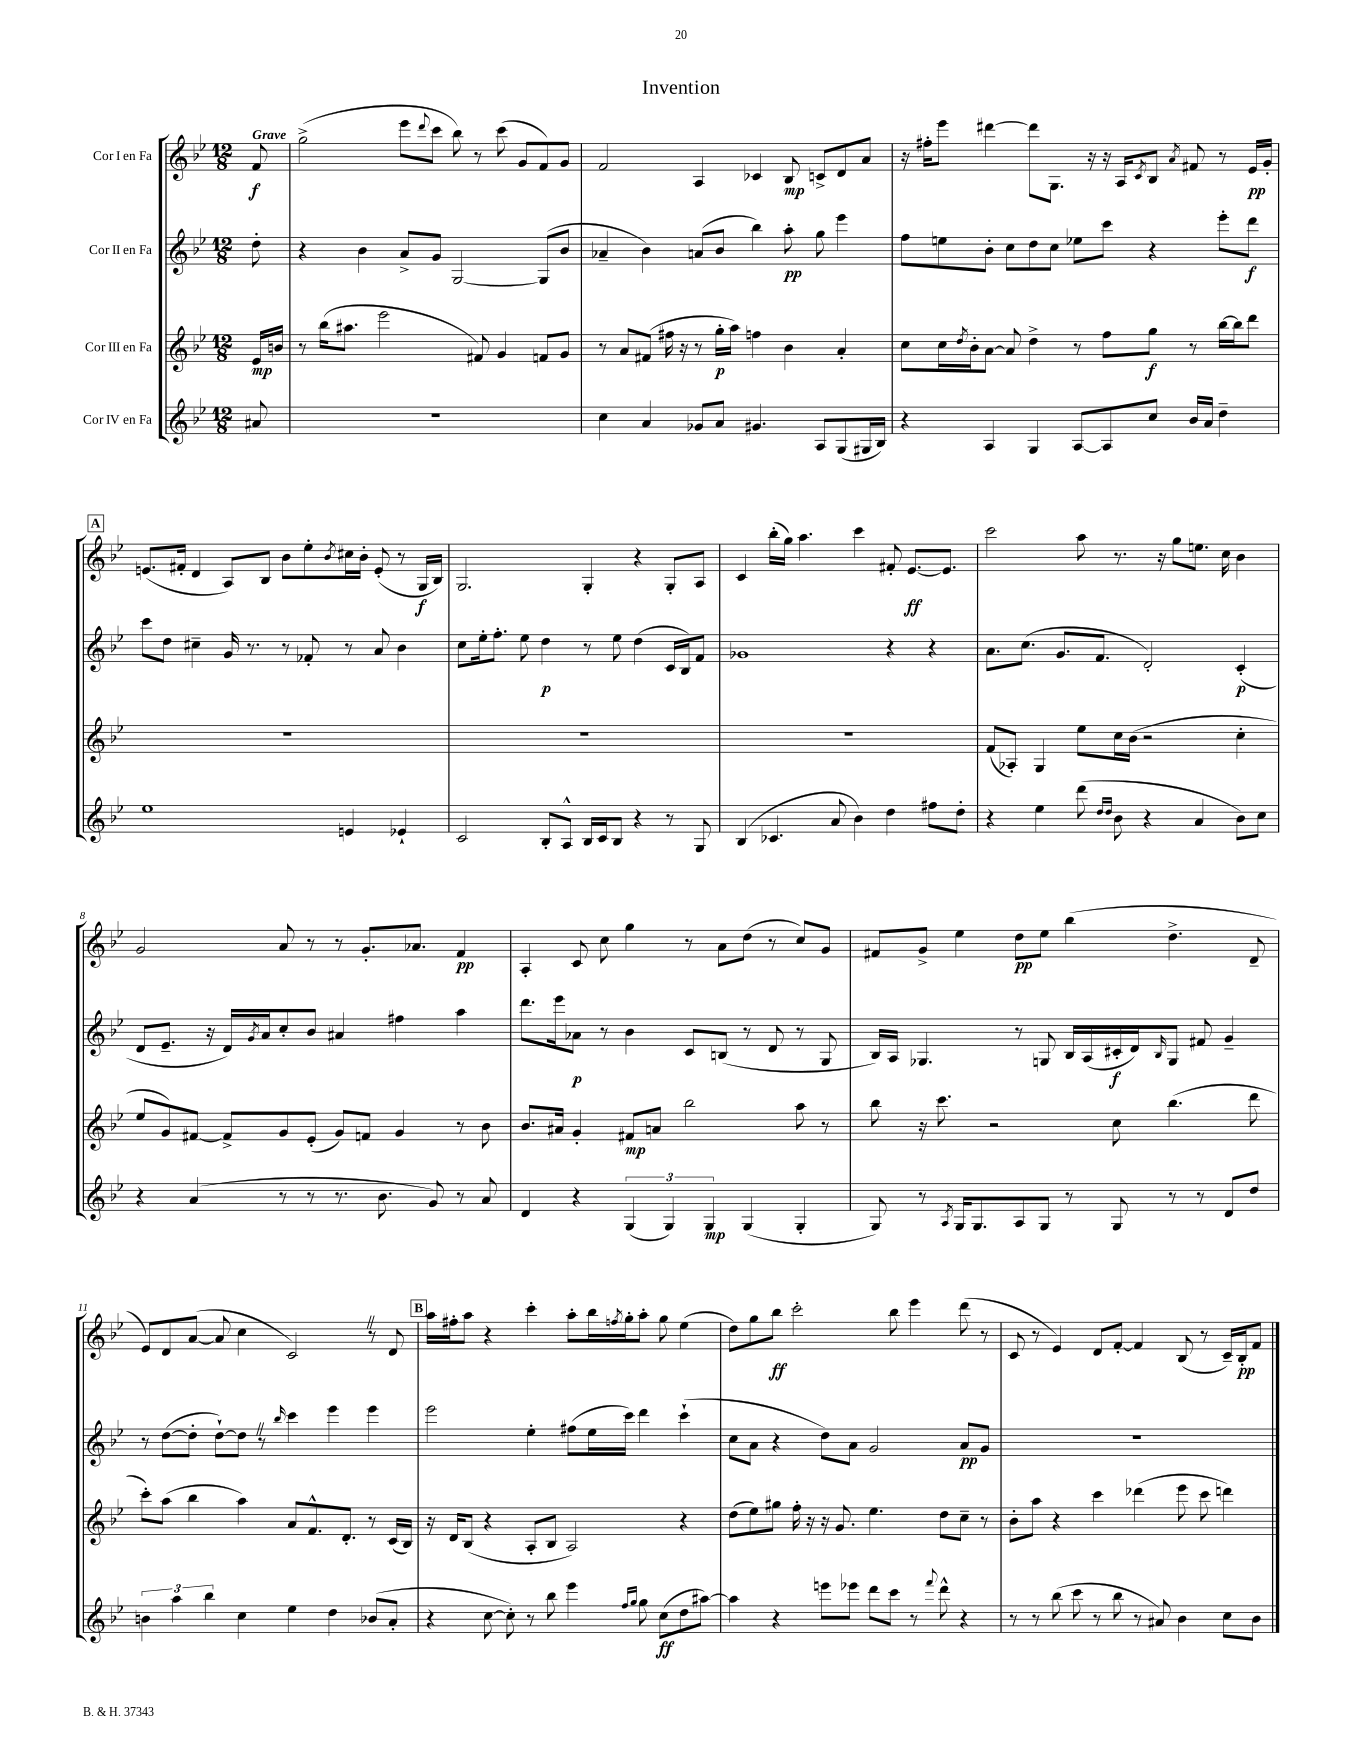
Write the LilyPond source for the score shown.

\header { title = "Invention" }
<<
\new StaffGroup <<
\new Staff = "s0" \with { instrumentName = "Cor I en Fa" } {
    \clef treble \key bes \major \numericTimeSignature \time 12/8 \partial 8 \tempo "Grave"
    f'8\f |
    g''2->( ees'''8 \appoggiatura { d'''8 } c'''8 bes''8) r8 c'''8( g'8 f'8) g'8 |
    f'2 a4 ces'4 bes8\mp c'8-> d'8 a'8 |
    r16 fis''16-. ees'''8 dis'''4~ dis'''8 g8. r16 r16 a16 \acciaccatura { c'8 } bes8 \acciaccatura { a'8 } fis'8 r8 ees'16\pp g'16-. |
    \mark \markup { \box "A" } e'8.( fis'16-. d'4 a8) bes8 bes'8 ees''8-. \acciaccatura { bes'8 } cis''16 bes'16-. e'8-.( r8 g16\f bes16) |
    g2. g4-. r4 g8-. a8 |
    c'4 bes''16-.( g''16) a''4. c'''4 fis'8-. ees'8.~\ff ees'8. |
    c'''2 a''8 r8. r16 g''8 e''8. c''16 bes'4 |
    g'2 a'8 r8 r8 g'8.-. aes'8. f'4\pp |
    a4-. c'8 c''8 g''4 r8 a'8 d''8( r8 c''8) g'8 |
    fis'8 g'8-> ees''4 d''8\pp ees''8 bes''4( d''4.-> d'8-- |
    ees'8) d'8 a'8~( a'8 c''4 c'2) \once \override BreathingSign.text = \markup { \musicglyph "scripts.caesura.straight" } \breathe r8 d'8 |
    \mark \markup { \box "B" } a''16 fis''16-. a''8 r4 c'''4-. a''8-. bes''16 \acciaccatura { f''8 } g''16-. a''8-. g''8 ees''4( |
    d''8) g''8 bes''8\ff c'''2-. bes''8 ees'''4 d'''8( r8 |
    c'8 r8 ees'4) d'8 f'8~-. f'4 bes8( r8 c'16--) bes16-.\pp f'8 \bar "|." |
}
\new Staff = "s1" \with { instrumentName = "Cor II en Fa" } {
    \clef treble \key bes \major \numericTimeSignature \time 12/8 \partial 8
    d''8-. |
    r4 bes'4 a'8-> g'8 g2~ g8( bes'8 |
    aes'4-- bes'4) a'8( bes'8 bes''4) a''8-.\pp g''8 ees'''4 |
    f''8 e''8 bes'8-. c''8 d''8 c''8 ees''8 c'''8 r4 ees'''8-. d'''8\f |
    \mark \markup { \box "A" } c'''8 d''8 cis''4-- g'16 r8. r8 fes'8-. r8 a'8 bes'4 |
    c''8 ees''16-. f''8.-. ees''8 d''4\p r8 ees''8 d''4( c'16 bes16) f'8 |
    ges'1 r4 r4 |
    a'8. c''8.( g'8. f'8. d'2-.) c'4-.\p( |
    d'8 ees'8.-- r16 d'16) \acciaccatura { g'8 } a'16 c''8-. bes'8 ais'4 fis''4 a''4 |
    d'''8. ees'''16 aes'8\p r8 bes'4 c'8 b8( r8 d'8 r8 g8 |
    bes16) a16 ges4. r8 g8 bes16 a16( cis'16-.\f d'16) \grace { bes16 } g8 fis'8 g'4-- |
    r8 d''8~( d''8-. d''8~-!) d''8 \once \override BreathingSign.text = \markup { \musicglyph "scripts.caesura.straight" } \breathe r8 \grace { bes''16 } c'''4 ees'''4 ees'''4 |
    \mark \markup { \box "B" } ees'''2 ees''4-. fis''8( ees''16 c'''16) d'''4 c'''4-!( |
    c''8 a'8 r4 d''8) a'8 g'2 a'8\pp g'8 |
    R1. \bar "|." |
}
\new Staff = "s2" \with { instrumentName = "Cor III en Fa" } {
    \clef treble \key bes \major \numericTimeSignature \time 12/8 \partial 8
    ees'16\mp b'16 |
    r8 bes''16( ais''8. ees'''2 fis'8) g'4 f'8 g'8 |
    r8 a'8 fis'8( fis''16 r16 r8 g''16-.\p a''16) f''4 bes'4 a'4-. |
    c''8 c''16 \acciaccatura { d''8 } bes'16-. a'8~ a'8 d''4-> r8 f''8 g''8\f r8 bes''16~ bes''16 d'''8 |
    \mark \markup { \box "A" } R1. |
    R1. |
    R1. |
    f'8( aes8-.) g4 ees''8 c''16 bes'16( r2 c''4-. |
    ees''8 g'8) fis'8~ fis'8-> g'8 ees'8-.( g'8) f'8 g'4 r8 bes'8 |
    bes'8. ais'16 g'4-. fis'8\mp a'8 bes''2 a''8 r8 |
    bes''8 r16 c'''8. r2 c''8 bes''4.( d'''8 |
    c'''8-.) a''8( bes''4 a''4) a'8 f'8.-^ d'8.-. r8 c'16( bes16) |
    \mark \markup { \box "B" } r16 d'16 bes8( r4 a8-. bes8 a2) r4 |
    d''8( ees''8) gis''8 f''16-. r16 r16 g'8. ees''4. d''8 c''8-- r8 |
    bes'8-. a''8 r4 c'''4 des'''4( ees'''8 c'''8 d'''4) \bar "|." |
}
\new Staff = "s3" \with { instrumentName = "Cor IV en Fa" } {
    \clef treble \key bes \major \numericTimeSignature \time 12/8 \partial 8
    ais'8 |
    R1. |
    c''4 a'4 ges'8 a'8 gis'4. a8 g8( gis16 bes16) |
    r4 a4 g4 a8~ a8 c''8 bes'16 a'16 d''4-- |
    \mark \markup { \box "A" } ees''1 e'4 ees'4-! |
    c'2 bes8-. a8-^ bes16 c'16 bes8 r4 r8 g8 |
    bes4( ces'4. a'8 bes'4) d''4 fis''8 d''8-. |
    r4 ees''4 d'''8( \grace { d''16 d''16 } bes'8 r4 a'4 bes'8) c''8 |
    r4 a'4( r8 r8 r8. bes'8. g'8) r8 a'8 |
    d'4 r4 \tuplet 3/2 { g4( g4) g4\mp } g4( g4-. |
    g8) r8 \acciaccatura { a8 } g16 g8. a8 g8 r8 g8 r8 r8 d'8 d''8 |
    \tuplet 3/2 { b'4 a''4 bes''4 } c''4 ees''4 d''4 bes'8( a'8-. |
    \mark \markup { \box "B" } r4 c''8~ c''8-.) r8 bes''8 ees'''4 \grace { f''16 g''16 } g''8 c''8\ff( d''8 ais''8~) |
    ais''4 r4 e'''8 ees'''8 d'''8 c'''8 r8 \appoggiatura { f'''8 } d'''8-^ r4 |
    r8 r8 bes''8( c'''8 r8 bes''8 r8 ais'8) bes'4 c''8 bes'8 \bar "|." |
}
>>
>>
